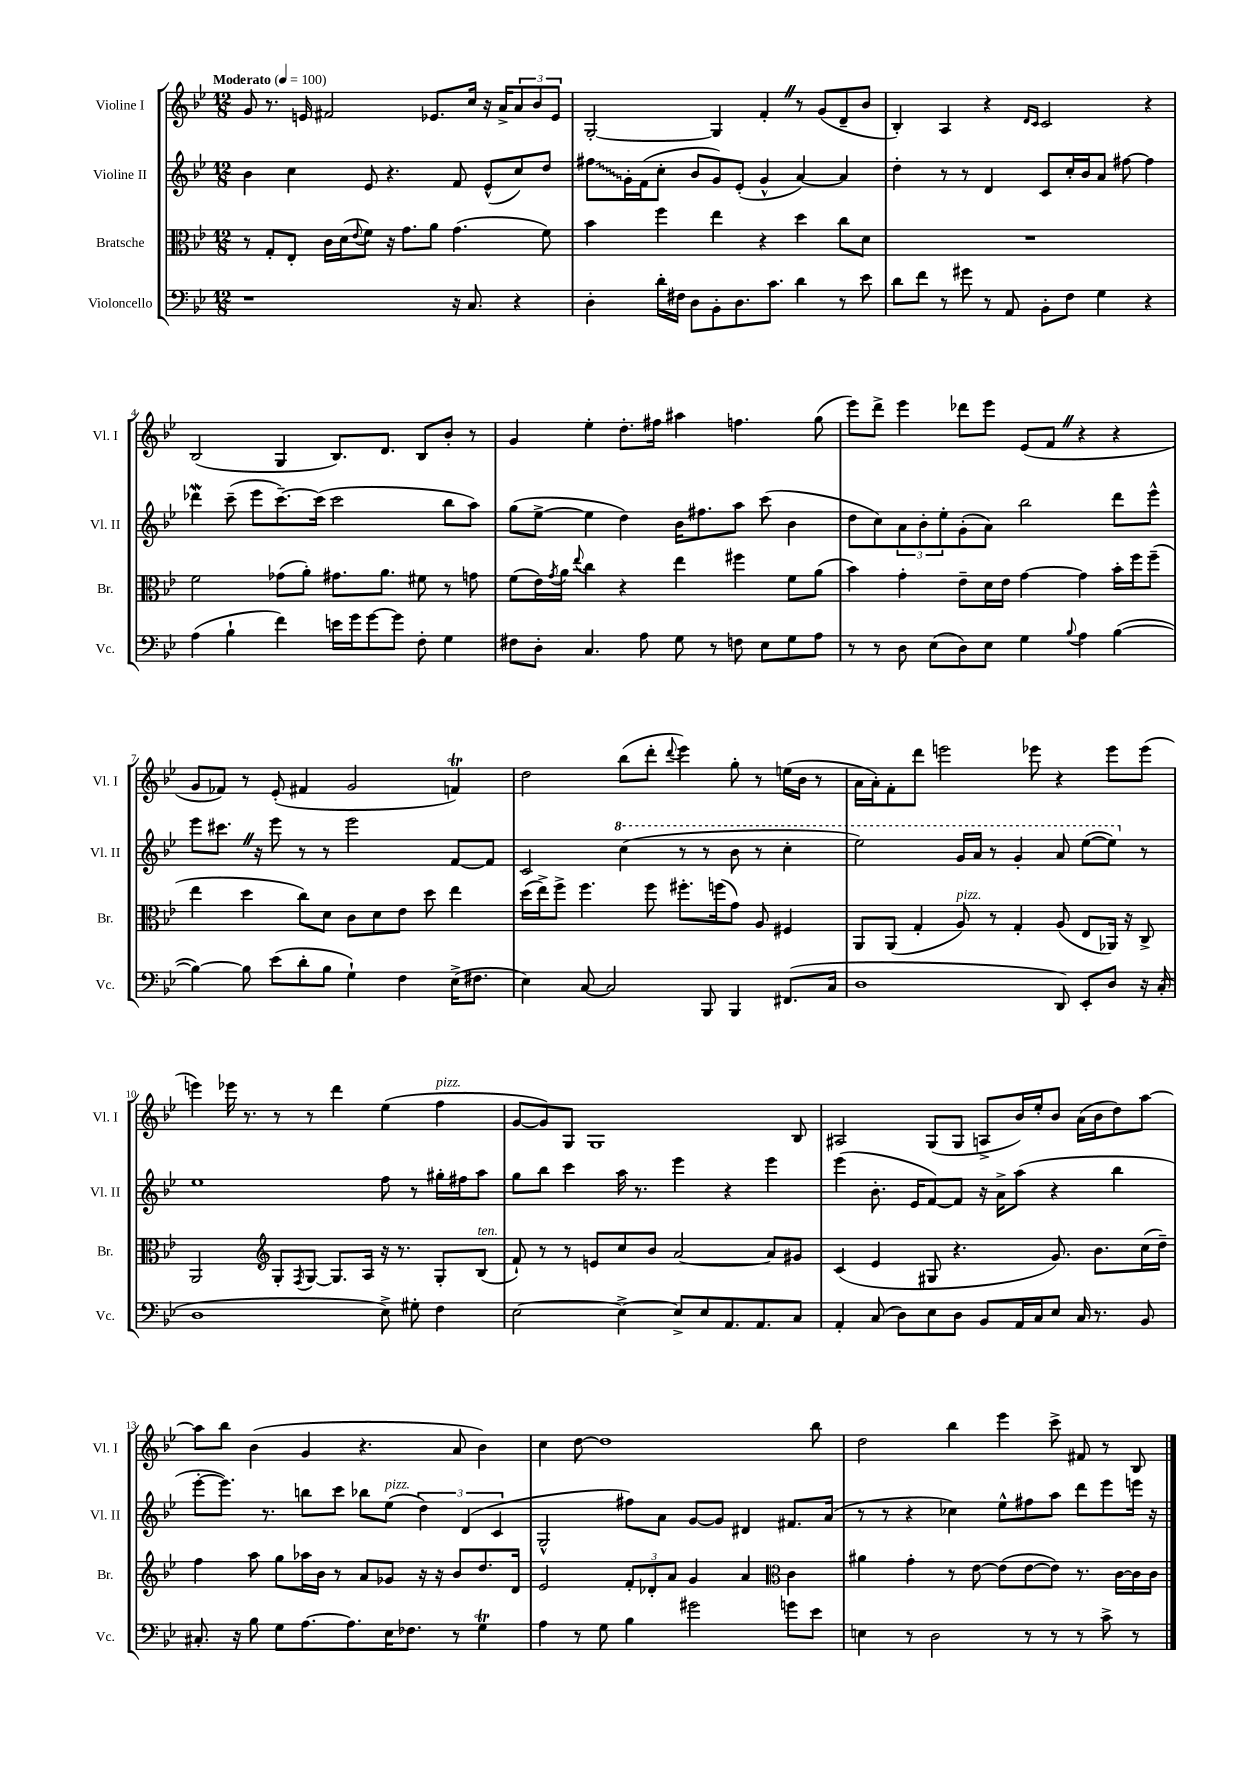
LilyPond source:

<<
\new StaffGroup <<
\new Staff = "s0" \with { instrumentName = "Violine I" shortInstrumentName = "Vl. I" } {
    \clef treble \key bes \major \numericTimeSignature \time 12/8 \tempo "Moderato" 4 = 100
    g'8 r8. e'16 fis'2 ees'8. c''16 r16 a'16-> \tuplet 3/2 { a'8 bes'8 ees'8 } |
    g2~-. g4 f'4-. \once \override BreathingSign.text = \markup { \musicglyph "scripts.caesura.straight" } \breathe r8 g'8( d'8-- bes'8 |
    bes4-.) a4 r4 \grace { d'16 c'16 } c'2 r4 |
    bes2( g4 bes8.) d'8. bes8 bes'8-. r8 |
    g'4 ees''4-. d''8.-. fis''16 ais''4 f''4. g''8( |
    ees'''8) d'''8-> ees'''4 des'''8 ees'''8 ees'8( f'8 \once \override BreathingSign.text = \markup { \musicglyph "scripts.caesura.straight" } \breathe r4 r4 |
    g'8 fes'8) r8 ees'8-.( fis'4 g'2 f'4\trill) |
    d''2 bes''8( d'''8-. \appoggiatura { d'''8 } ees'''4) g''8-. r8 e''16( bes'16 r8 |
    a'16 a'16-.) f'8-. d'''8 e'''2 ees'''8 r4 ees'''8 ees'''8( |
    e'''4) ees'''16 r8. r8 r8 d'''4 ees''4( f''4^\markup { \italic "pizz." } |
    g'8~ g'8) g8 g1 bes8 |
    ais2 g8( g8 a8-> bes'16) ees''16-. bes'8 a'16( bes'16 d''8) a''8~ |
    a''8 bes''8 bes'4( g'4 r4. a'8 bes'4) |
    c''4 d''8~ d''1 bes''8 |
    d''2 bes''4 ees'''4 c'''8-> fis'8 r8 bes8 \bar "|." |
}
\new Staff = "s1" \with { instrumentName = "Violine II" shortInstrumentName = "Vl. II" } {
    \clef treble \key bes \major \numericTimeSignature \time 12/8
    bes'4 c''4 ees'8 r4. f'8 ees'8-^( c''8) d''8 |
    \once \override Glissando.style = #'zigzag fis''8\glissando g'16-. f'16( c''8-. bes'8 g'8) ees'8-.( g'4-^ a'4~) a'4 |
    d''4-. r8 r8 d'4 c'8 c''16-. bes'16 a'8 fis''8~ fis''4 |
    des'''4\mordent c'''8--( ees'''8 c'''8.~--) c'''16( c'''2 bes''8 a''8) |
    g''8( ees''8~-> ees''4 d''4) bes'16 fis''8. a''8 c'''8( bes'4 |
    d''8 c''8) \tuplet 3/2 { a'8 bes'8-. ees''8-. } g'8-.( a'8) bes''2 d'''8 ees'''8-^ |
    ees'''8 cis'''8. \once \override BreathingSign.text = \markup { \musicglyph "scripts.caesura.straight" } \breathe r16 ees'''8 r8 r8 ees'''2 f'8~ f'8 |
    c'2 \ottava #1 c'''4( r8 r8 bes''8 r8 c'''4-. |
    ees'''2) g''16 a''16 r8 g''4-. a''8 ees'''8~( ees'''8) \ottava #0 r8 |
    ees''1 f''8 r8 gis''16-. fis''16 a''8 |
    g''8 bes''8 c'''4 a''16 r8. ees'''4 r4 ees'''4 |
    ees'''4( bes'8.-. ees'16 f'8~) f'8 r16 a'16-> a''8( r4 bes''4 |
    ees'''8~-. ees'''8.) r8. b''8 c'''8 bes''8 ees''8^\markup { \italic "pizz." }( \tuplet 3/2 { d''4) d'4( c'4 } |
    g2-^ fis''8) a'8 g'8~ g'8 dis'4 fis'8. a'16( |
    r8 r8 r4 ces''4) ees''8-^ fis''8 a''8 d'''8 ees'''8 e'''16 r16 \bar "|." |
}
\new Staff = "s2" \with { instrumentName = "Bratsche" shortInstrumentName = "Br." } {
    \clef alto \key bes \major \numericTimeSignature \time 12/8
    r8 g8-. ees8-. c'16 d'16( \appoggiatura { ees'8 } f'8) r16 g'8. a'8 g'4.( f'8) |
    bes'4 f''4 ees''4 r4 d''4 c''8 d'8 |
    R1. |
    f'2 ges'8( a'8-.) gis'8. a'8. fis'8 r8 g'8 |
    f'8( ees'16) \acciaccatura { g'8 } a'16 \appoggiatura { ees''8 } c''4 r4 ees''4 fis''4 f'8 a'8( |
    bes'4) g'4-. ees'8-- d'16 ees'16 g'4~ g'4 bes'16-. f''16 f''8--( |
    ees''4 d''4 c''8) d'8 c'8 d'8 ees'8 d''8 ees''4 |
    d''16( ees''16->) f''8-> f''4. f''8 fis''8.-. f''16( g'8) a8 fis4 |
    a,8 a,8( g4-. a8^\markup { \italic "pizz." }) r8 g4-. a8( ees8 aes,16) r16 c8-> |
    a,2 \clef treble g8-. \acciaccatura { f8 } g8~ g8. a16 r16 r8. g8-. bes8^\markup { \italic "ten." }( |
    f'8-!) r8 r8 e'8 c''8 bes'8 a'2~ a'8 gis'8 |
    c'4( ees'4 gis8 r4. g'8.) bes'8. c''16( d''16--) |
    f''4 a''8 g''8 aes''16 bes'16 r8 a'8 ges'8 r16 r16 bes'8 d''8. d'16 |
    ees'2 \tuplet 3/2 { f'8-. des'8-. a'8 } g'4 a'4 \clef alto c'4 |
    ais'4 g'4-. r8 ees'8~ ees'8( ees'8~ ees'8) r8. c'16~ c'16 c'16 \bar "|." |
}
\new Staff = "s3" \with { instrumentName = "Violoncello" shortInstrumentName = "Vc." } {
    \clef bass \key bes \major \numericTimeSignature \time 12/8
    r1 r16 c8. r4 |
    d4-. d'16-. fis16 d8 bes,8-. d8. c'8. d'4 r8 ees'8 |
    d'8 f'8 r8 gis'8 r8 a,8 bes,8-. f8 g4 r4 |
    a4( bes4-! f'4) e'16 g'16 g'8~ g'8 f8-. g4 |
    fis8 d8-. c4. a8 g8 r8 f8 ees8 g8 a8 |
    r8 r8 d8 ees8( d8) ees8 g4 \appoggiatura { bes8 } a4 bes4~( |
    bes4~) bes8 ees'8( d'8-. bes8 g4-!) f4 ees16->( fis8. |
    ees4) c8~ c2 bes,,8 bes,,4 fis,8.( c16 |
    d1 d,8) ees,8-. d8 r16 c16-.( |
    d1 ees8->) gis8-. f4 |
    ees2~ ees4~-> ees8-> ees8 a,8. a,8. c8 |
    a,4-. c8( d8) ees8 d8 bes,8 a,16 c16 ees8 c16 r8. bes,8 |
    cis8.-. r16 bes8 g8 a8.~ a8. ees16 fes8. r8 g4\trill |
    a4 r8 g8 bes4 gis'2 g'8 ees'8 |
    e4 r8 d2 r8 r8 r8 c'8-> r8 \bar "|." |
}
>>
>>
